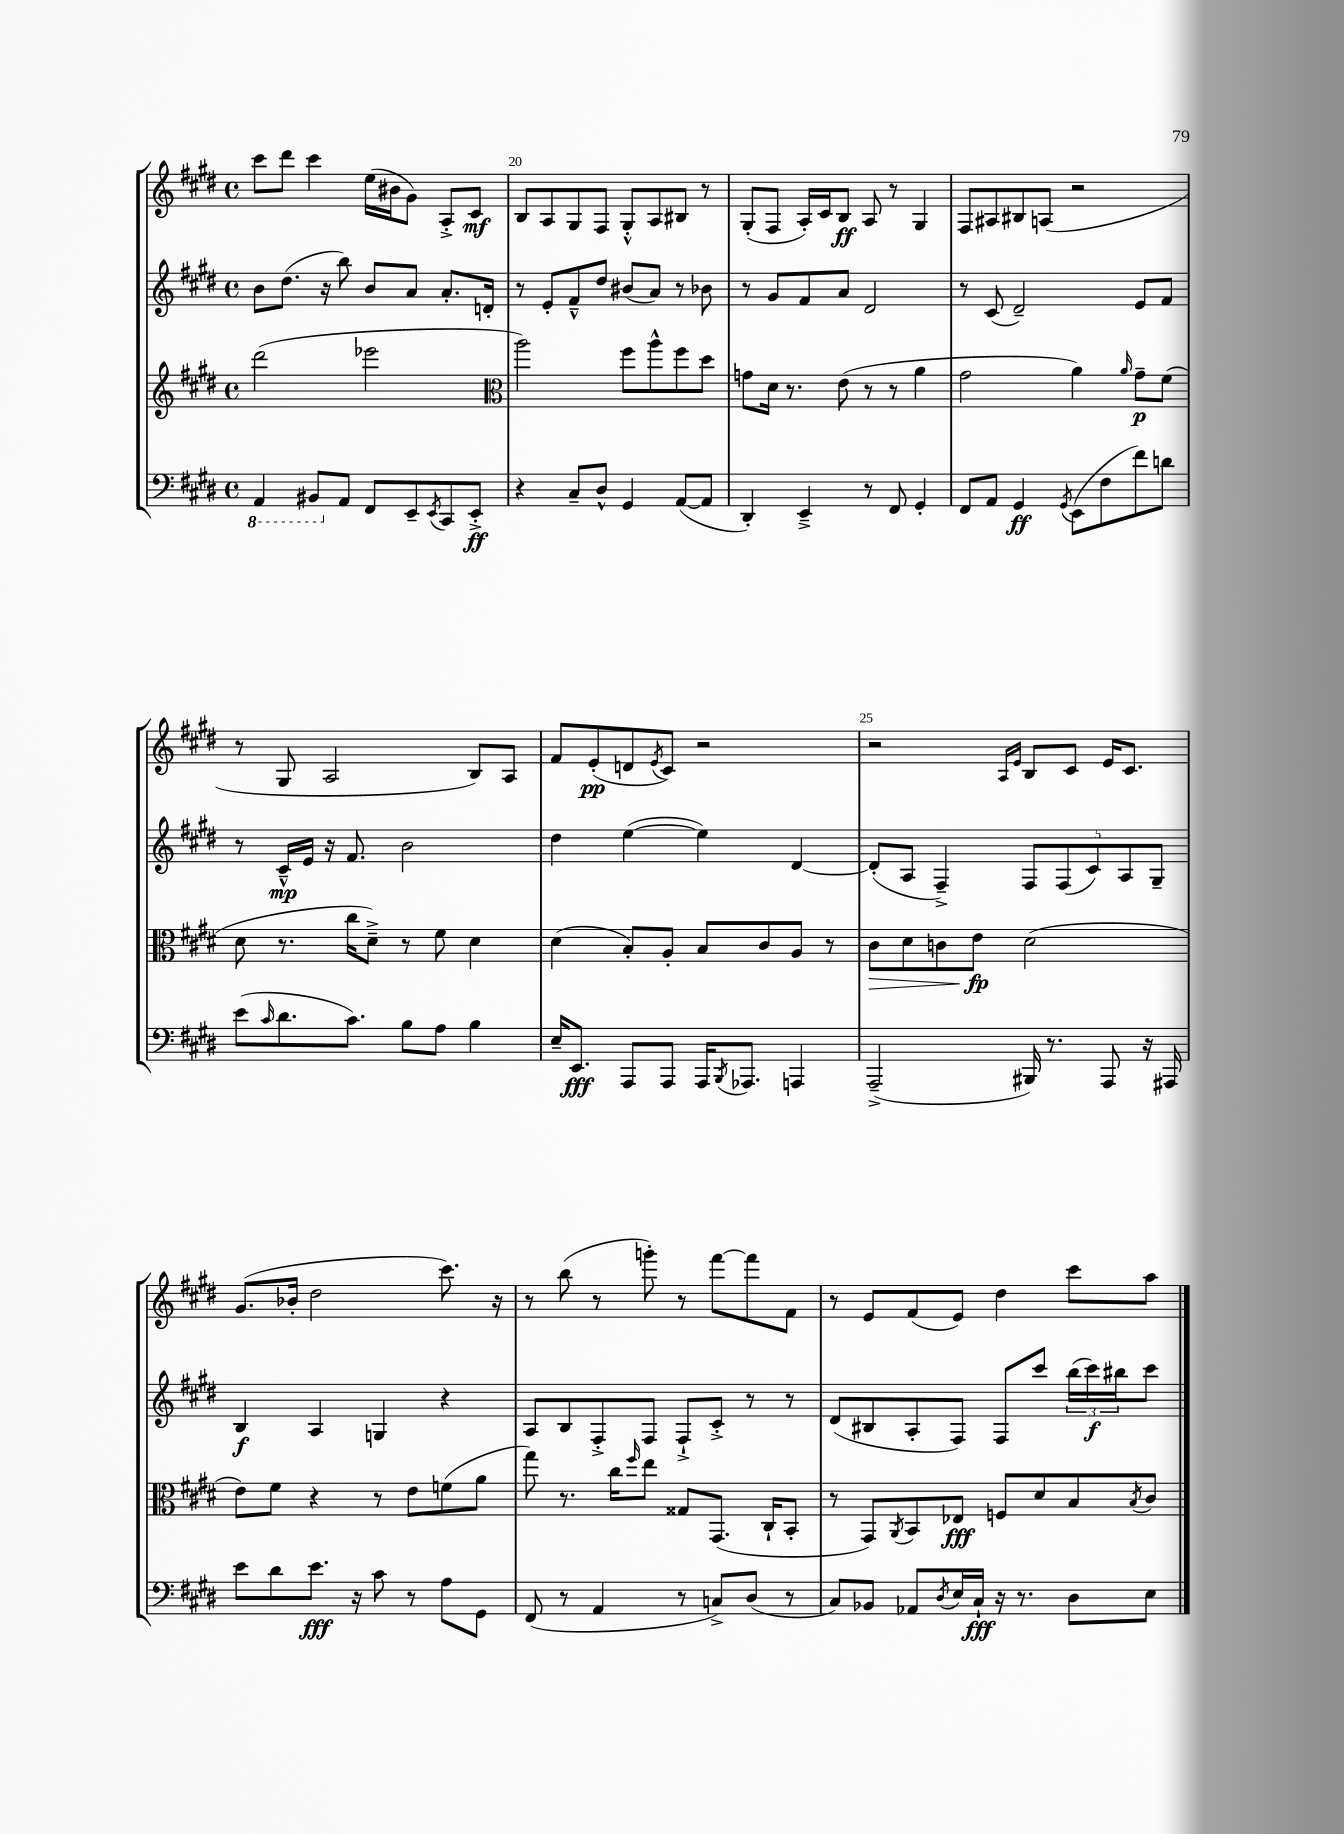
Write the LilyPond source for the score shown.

<<
\new StaffGroup <<
\new Staff = "s0" {
    \clef treble \key e \major \defaultTimeSignature \time 4/4
    cis'''8 dis'''8 cis'''4 e''16( bis'16 gis'8) a8-.-> cis'8\mf |
    b8 a8 gis8 fis8 gis8-.-^ a8 bis8 r8 |
    gis8-.( fis8 a16-.) cis'16 b8\ff a8 r8 gis4 |
    fis8 ais8 bis8 a8( r2 |
    r8 gis8 a2 b8) a8 |
    fis'8 e'8-.\pp( d'8 \acciaccatura { e'8 } cis'8) r2 |
    r2 \grace { a16 e'16 } b8 cis'8 e'16 cis'8. |
    gis'8.( bes'16-. dis''2 cis'''8.) r16 |
    r8 b''8( r8 g'''8-.) r8 fis'''8~ fis'''8 fis'8 |
    r8 e'8 fis'8( e'8) dis''4 cis'''8 a''8 \bar "|." |
}
\new Staff = "s1" {
    \clef treble \key e \major \defaultTimeSignature \time 4/4
    b'8 dis''8.( r16 b''8) b'8 a'8 a'8.-. d'16-. |
    r8 e'8-. fis'8---^ dis''8 bis'8( a'8) r8 bes'8 |
    r8 gis'8 fis'8 a'8 dis'2 |
    r8 cis'8( dis'2--) e'8 fis'8 |
    r8 cis'16---^\mp e'16 r16 fis'8. b'2 |
    dis''4 e''4~( e''4) dis'4~ |
    dis'8-.( a8 fis4--->) \tuplet 5/4 { fis8 fis8( cis'8) a8 gis8-- } |
    b4\f a4 g4 r4 |
    a8 b8 fis8-.-> fis8 fis8-!-> cis'8-.-> r8 r8 |
    dis'8( bis8 a8-. fis8) fis8 cis'''8 \tuplet 3/2 { b''16( cis'''16\f) bis''16 } cis'''8 \bar "|." |
}
\new Staff = "s2" {
    \clef treble \key e \major \defaultTimeSignature \time 4/4
    dis'''2( ees'''2 |
    \clef alto a''2) fis''8 a''8-^ fis''8 dis''8 |
    g'8 dis'16 r8. e'8( r8 r8 a'4 |
    gis'2 a'4) \grace { a'16 } gis'8--\p fis'8( |
    dis'8 r8. cis''16 dis'8--->) r8 fis'8 dis'4 |
    dis'4( b8-.) a8-. b8 cis'8 a8 r8 |
    cis'8\> dis'8 c'8 e'8\fp\! dis'2( |
    e'8) fis'8 r4 r8 e'8 f'8( a'8 |
    gis''8) r8. cis''16 \grace { fis''16 } e''8 gisis8 gis,8.( cis16-! b,8-. |
    r8 gis,8) \acciaccatura { a,8 } b,8 ees8\fff f8 dis'8 b8 \acciaccatura { b8 } cis'8 \bar "|." |
}
\new Staff = "s3" {
    \clef bass \key e \major \defaultTimeSignature \time 4/4
    \ottava #-1 a,,4 bis,,8 \ottava #0 a,8 fis,8 e,8-- \acciaccatura { e,8 } cis,8 e,8-.->\ff |
    r4 cis8-- dis8-^ gis,4 a,8~( a,8 |
    dis,4-.) e,4---> r8 fis,8 gis,4-. |
    fis,8 a,8 gis,4\ff \acciaccatura { gis,8 } e,8( fis8 fis'8) d'8 |
    e'8( \grace { cis'16 } dis'8. cis'8.) b8 a8 b4 |
    e16-- e,8.\fff a,,8 a,,8 a,,16 \acciaccatura { b,,8 } aes,,8. a,,4 |
    a,,2--->( bis,,16) r8. a,,8 r16 ais,,16 |
    e'8 dis'8 e'8.\fff r16 cis'8 r8 a8 gis,8 |
    fis,8( r8 a,4 r8 c8->) dis8( r8 |
    cis8) bes,8 aes,8 \acciaccatura { dis8 } e16 cis16-!\fff r16 r8. dis8 e8 \bar "|." |
}
>>
>>
\layout { \context { \Score currentBarNumber = #19 \override BarNumber.break-visibility = ##(#f #t #t) barNumberVisibility = #(every-nth-bar-number-visible 5) } }
